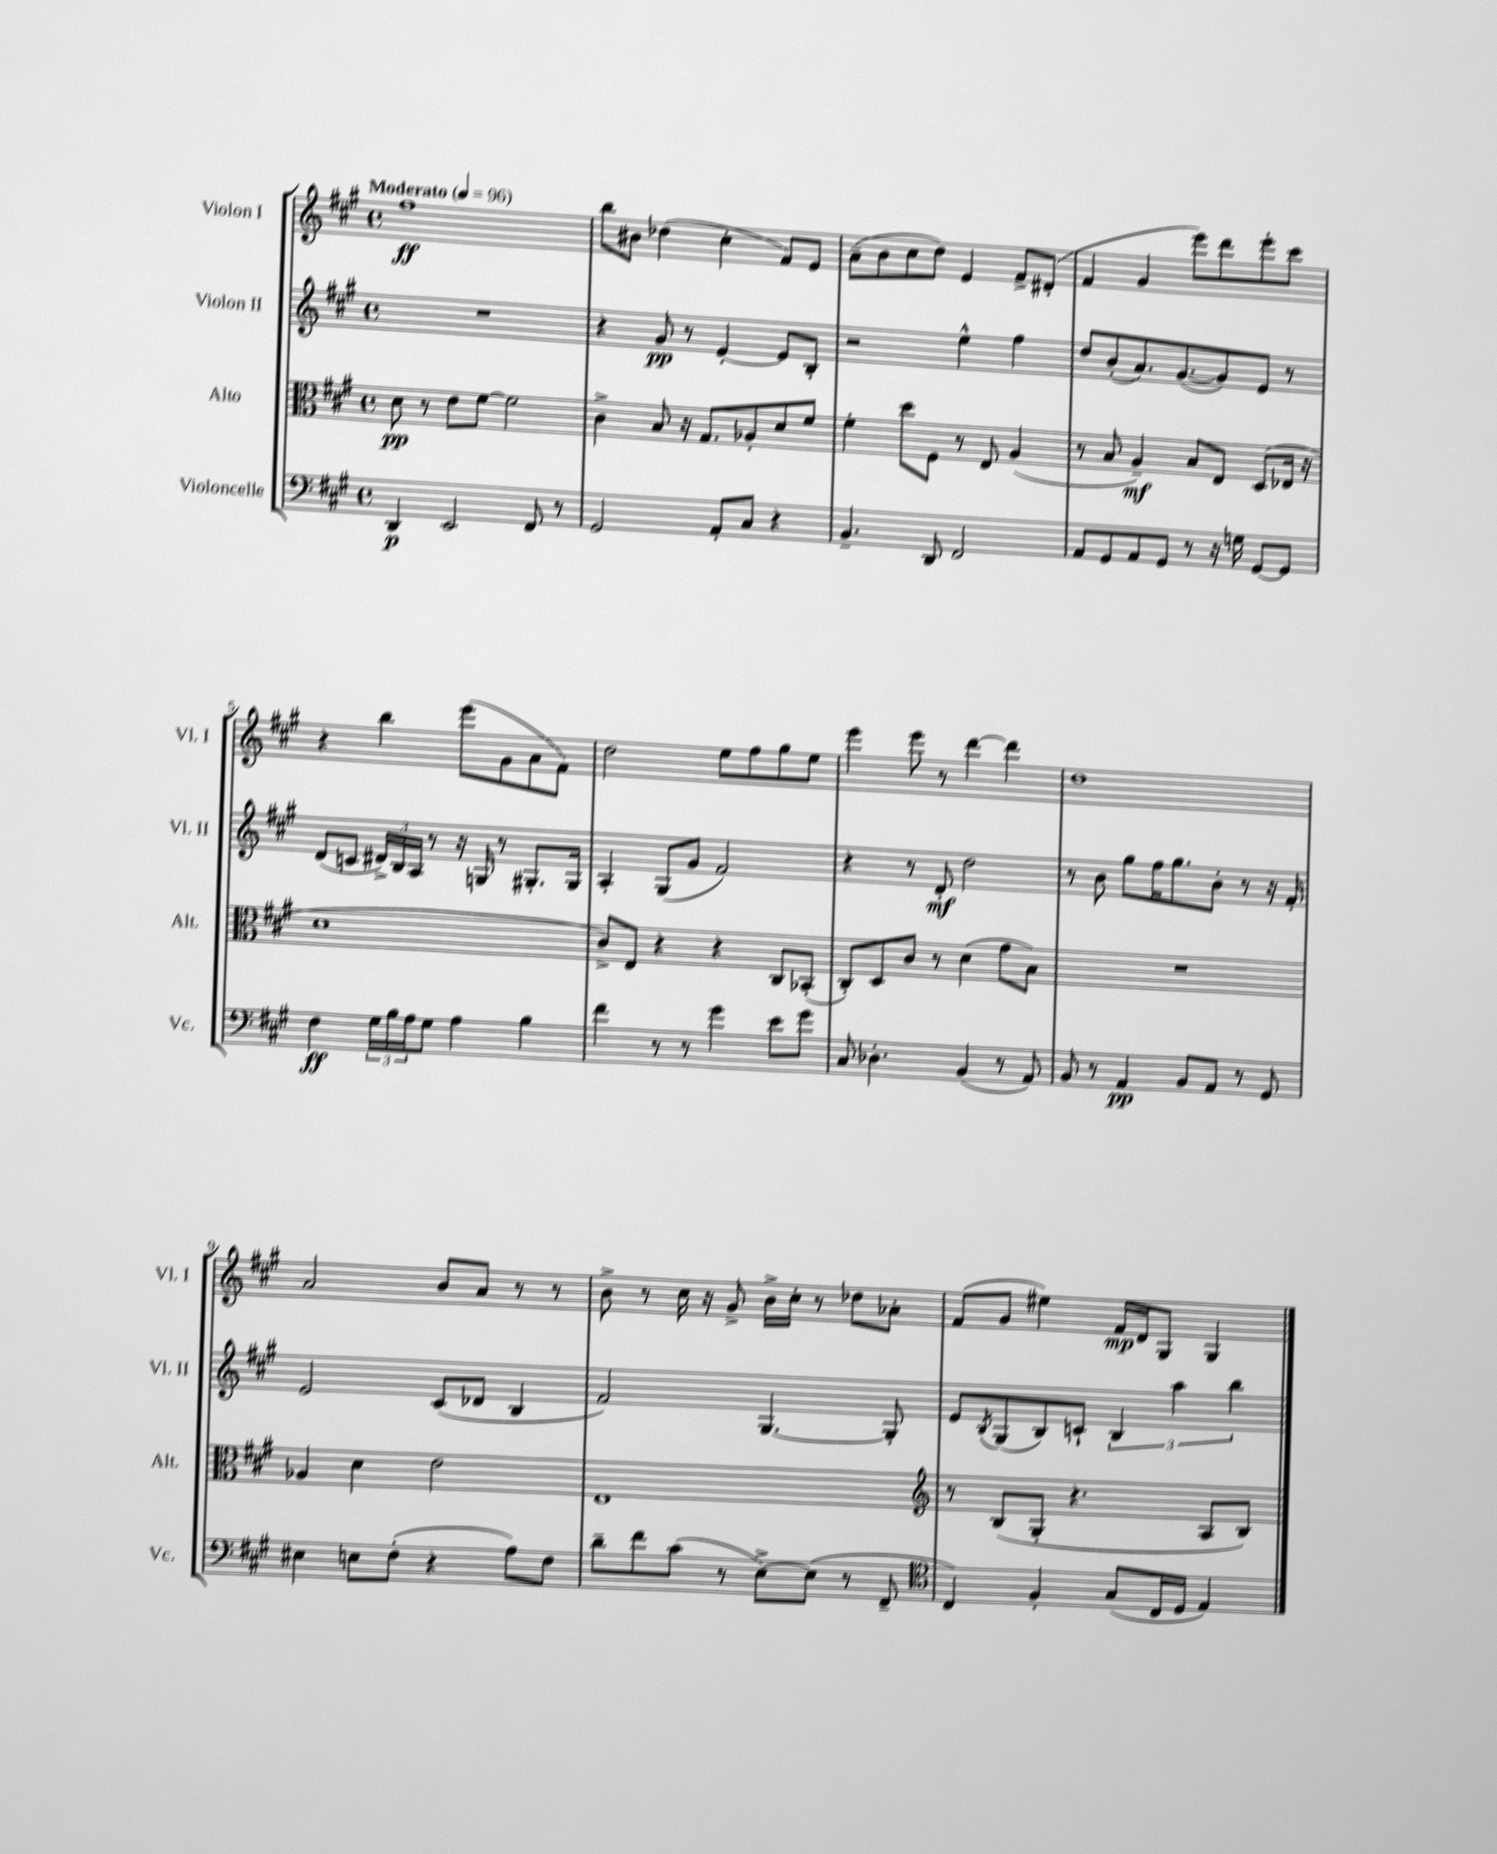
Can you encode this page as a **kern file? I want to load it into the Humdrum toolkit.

**kern	**kern	**kern	**kern
*staff4	*staff3	*staff2	*staff1
*clefF4	*clefC3	*clefG2	*clefG2
*k[f#c#g#]	*k[f#c#g#]	*k[f#c#g#]	*k[f#c#g#]
*M4/4	*M4/4	*M4/4	*M4/4
*met(c)	*met(c)	*met(c)	*met(c)
*MM96	*MM96	*MM96	*MM96
4DD	8d	1r	1ff#
.	8r	.	.
2EE	8e	.	.
.	[8f#	.	.
.	2f#]	.	.
8FF#	.	.	.
8r	.	.	.
=	=	=	=
2GG#	4c#^	4r	8bb
.	.	.	8b#
.	8B	8g#	(4dd-
.	16r	8r	.
.	8.G#	.	.
8AA'	.	[4e'	4cc#'
8C#	8A-'	.	.
4r	8d	8e]	8f#)
.	8f#	8B'	8e
=	=	=	=
4.BB~	4f#'	2r	(8a~
.	.	.	8b
.	8dd	.	8cc#
8DD	8F#	.	8dd)
2FF#	8r	4ee^^	4e
.	8E	.	.
.	(4A	4ff#	8f#^
.	.	.	(8d#'
=	=	=	=
8AA	8r	8dd	4f#
8GG#	8B	(8b'	.
8AA	4A~)	8.a)	4g#
8GG#	.	.	.
.	.	([8.g#	.
8r	8B	.	8eee)
16r	8E	8g#])	8ddd
16G	.	.	.
[8GG#	(8D	8e	8eee'
8GG#]	16E-	8r	8ccc#
.	16r	.	.
=	=	=	=
4F#	1d	(8d	4r
.	.	8c	.
24G#	.	24d#^)	4bb
24B	.	24B	.
24A	.	24A	.
8G#	.	8r	.
4A	.	16r	(8eee
.	.	16G	.
.	.	8r	8g#
4B	.	8.G#'	8a
.	.	.	8f#)
.	.	16G#	.
=	=	=	=
4f#	8c#^)	4A'	2dd
.	8E	.	.
8r	4r	(8G#	.
8r	.	8g#	.
4g#	4r	2f#)	8ee
.	.	.	8ff#
8e	8C#	.	8gg#
8g#	(8BB-'	.	8ee
=	=	=	=
8C#	8C#')	4r	4eee
4.D-'	8D	.	.
.	8c#	8r	8eee
.	8r	8d'	8r
(4BB	(4d	2dd	[4ddd
8r	8g#	.	4ddd]
8AA)	8B)	.	.
=	=	=	=
8BB	1r	8r	1dd
8r	.	8b	.
4AA	.	8gg#	.
.	.	16ff#	.
.	.	8.gg#	.
8BB	.	.	.
8AA	.	8b'	.
8r	.	8r	.
8GG#	.	16r	.
.	.	16f#'	.
=	=	=	=
4E#	4A-	2e	2a
8E	4d	.	.
(8F#'	.	.	.
4r	2e	(8c#	8b
.	.	8d-	8a
8A)	.	4B	8r
8F#	.	.	8r
=	=	=	=
8d~	1E	2f#)	8b^
8f#	.	.	8r
(8c#	.	.	16cc#
.	.	.	16r
8r	.	.	8g#^
[8E^)	.	[4.G#	16b^
.	.	.	16cc#'
(8E]	.	.	8r
8r	.	.	8dd-
8FF#~	.	8G#']	8a-'
=	=	=	=
*clefC4	*clefG2	*	*
4C#)	8r	8e	(8f#
.	.	8qB	.
.	(8B	(8G#	8g#
4F#'	8G#'	8B)	4ee#)
.	4.r	8c`	.
(8G#	.	6B	16f#
.	.	.	16d
16C#	.	.	8G#
.	.	6aa	.
16D	.	.	.
4E)	8A	.	4G#
.	.	6bb	.
.	8B)	.	.
==	==	==	==
*-	*-	*-	*-
